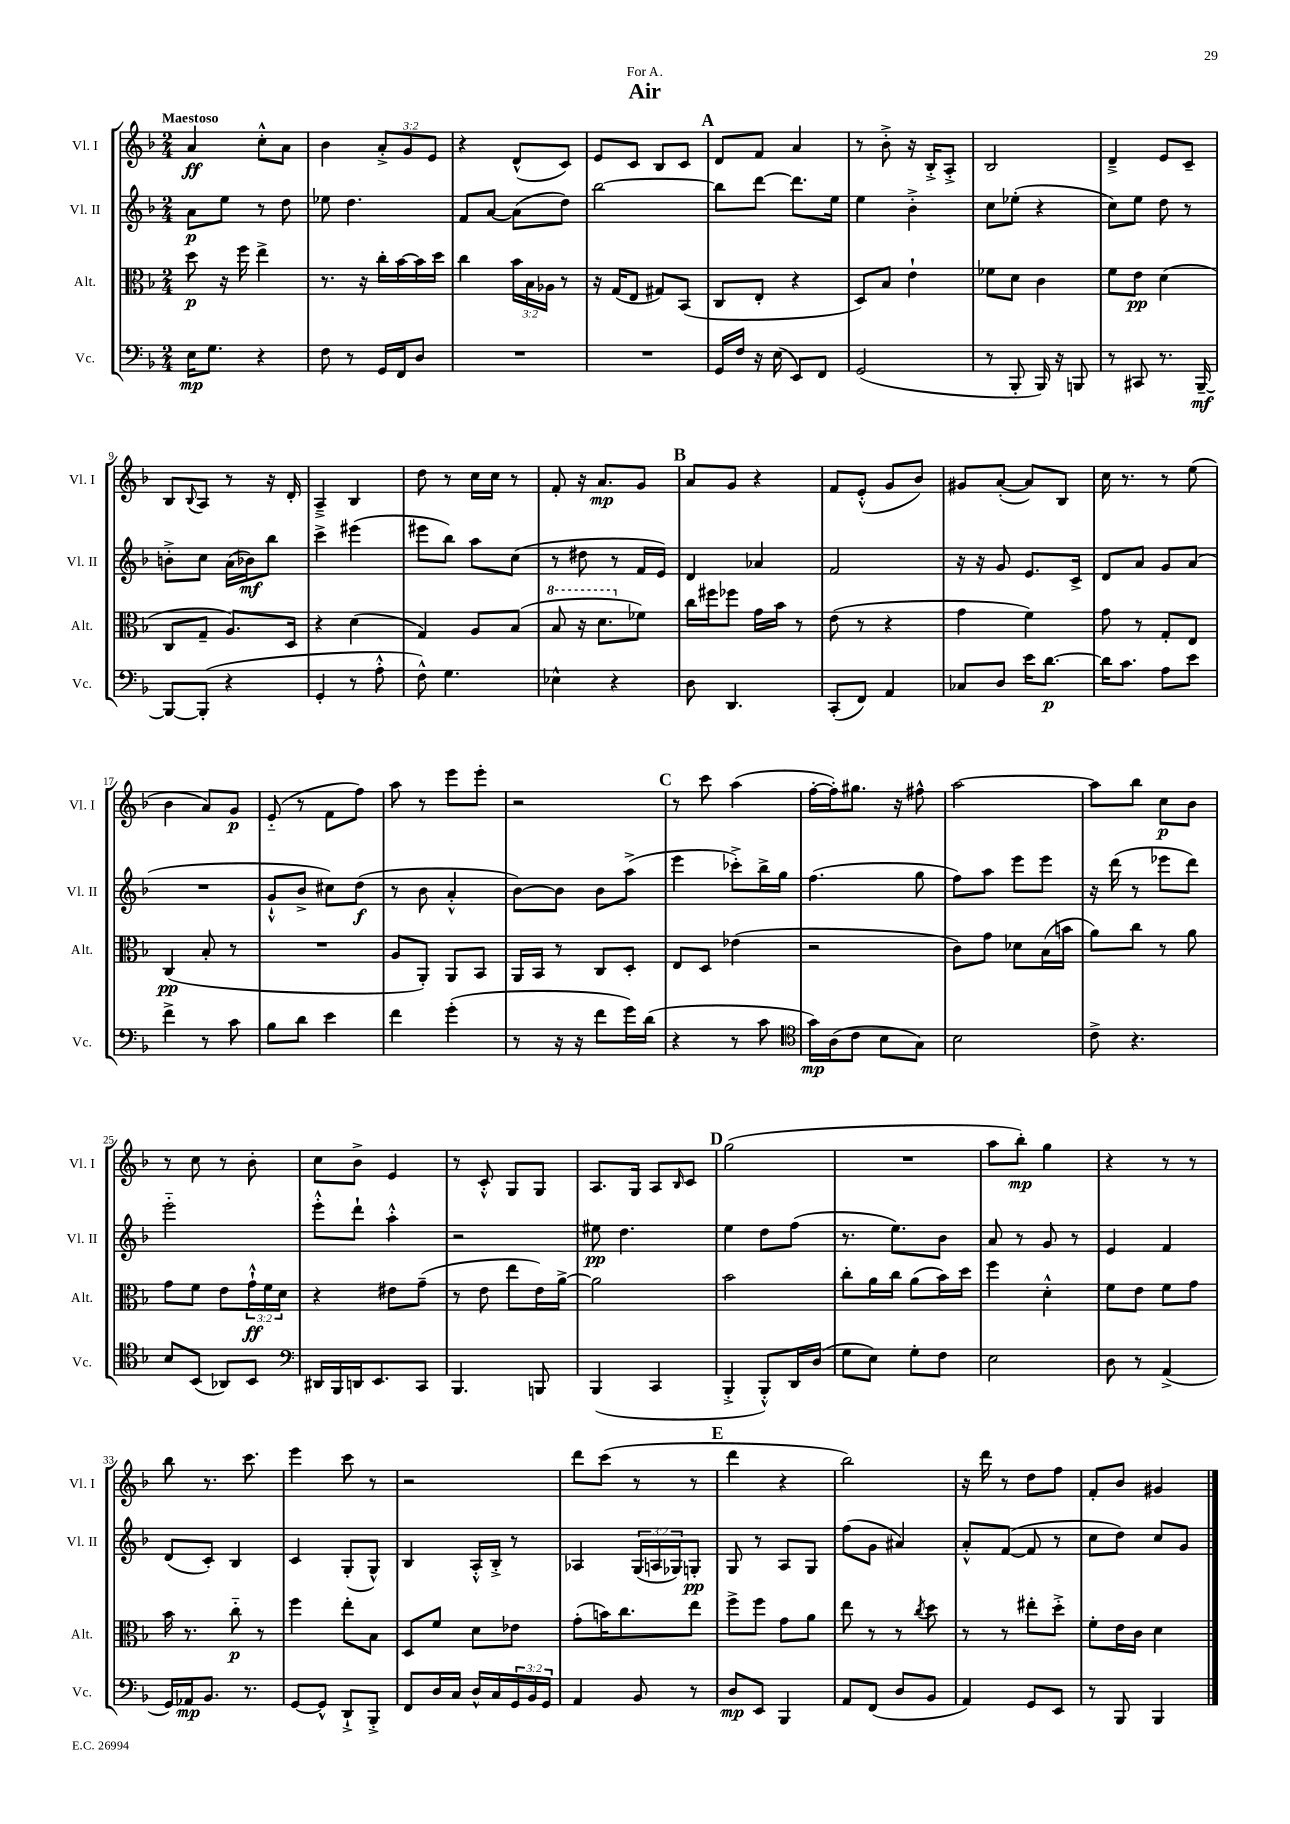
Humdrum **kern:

**kern	**dynam	**kern	**dynam	**kern	**dynam	**kern	**dynam
*part4	*part4	*part3	*part3	*part2	*part2	*part1	*part1
*staff4	*staff4	*staff3	*staff3	*staff2	*staff2	*staff1	*staff1
*I"Vc.	*	*I"Alt.	*	*I"Vl. II	*	*I"Vl. I	*
*I'Vc.	*	*I'Alt.	*	*I'Vl. II	*	*I'Vl. I	*
*clefF4	*	*clefC3	*	*clefG2	*	*clefG2	*
*k[b-]	*	*k[b-]	*	*k[b-]	*	*k[b-]	*
*M2/4	*	*M2/4	*	*M2/4	*	*M2/4	*
=1	=1	=1	=1	=1	=1	=1	=1
!	!	!	!	!	!	!LO:TX:a:B:t=Maestoso	!
16E\KL	mp	8dd\	p	8a\L	p	4a/	ff
8.G\J	.	.	.	.	.	.	.
.	.	16r	.	8ee\J	.	.	.
.	.	16ff\	.	.	.	.	.
4r	.	4ee^\	.	8r	.	8cc'^^\L	.
.	.	.	.	8dd\	.	8a\J	.
=2	=2	=2	=2	=2	=2	=2	=2
8F\	.	8.r	.	8ee-X\	.	4b-\	.
8r	.	.	.	4.dd\	.	.	.
.	.	16r	.	.	.	.	.
16GG/LL	.	16cc'\LL	.	.	.	12a'^/L	.
16FF/J	.	[16b-\	.	.	.	.	.
.	.	.	.	.	.	12g/	.
8D/J	.	16b-\]	.	.	.	.	.
.	.	.	.	.	.	12e/J	.
.	.	16dd\JJ	.	.	.	.	.
=3	=3	=3	=3	=3	=3	=3	=3
2r	.	4cc\	.	8f/L	.	4r	.
.	.	.	.	[8a/J	.	.	.
.	.	24b-\LL	.	(8a\L]	.	(8d^^/L	.
.	.	24B-\	.	.	.	.	.
.	.	24A-X\JJ	.	.	.	.	.
.	.	8r	.	8dd\J)	.	8c/J)	.
=4	=4	=4	=4	=4	=4	=4	=4
2r	.	16r	.	[2bb-\	.	8e/L	.
.	.	(16G/KL	.	.	.	.	.
.	.	8E/J	.	.	.	8c/J	.
.	.	8G#X/L)	.	.	.	8B-/L	.
.	.	(8BB-/J	.	.	.	8c/J	.
!!LO:REH:place=s1:t=A
=5	=5	=5	=5	=5	=5	=5	=5
16GG/LL	.	8C/L	.	8bb-\L]	.	8d/L	.
16F/JJ	.	.	.	.	.	.	.
16r	.	8E'/J	.	[8ddd\J	.	8f/J	.
(16E\	.	.	.	.	.	.	.
8EE/L)	.	4r	.	8.ddd\L]	.	4a/	.
8FF/J	.	.	.	.	.	.	.
.	.	.	.	16ee\Jk	.	.	.
=6	=6	=6	=6	=6	=6	=6	=6
(2GG/	.	8D/L)	.	4ee\	.	8r	.
.	.	8B-/J	.	.	.	8b-'^\	.
.	.	4e`\	.	4b-'^\	.	16r	.
.	.	.	.	.	.	16B-'^/KL	.
.	.	.	.	.	.	8A'^/J	.
=7	=7	=7	=7	=7	=7	=7	=7
8r	.	8f-X\L	.	8cc\L	.	2B-/	.
8BBB-'/	.	8d\J	.	(8ee-X'\J	.	.	.
16BBB-/)	.	4c\	.	4r	.	.	.
16r	.	.	.	.	.	.	.
8BBBn/	.	.	.	.	.	.	.
=8	=8	=8	=8	=8	=8	=8	=8
8r	.	8f\L	.	8cc\L)	.	4d~^/	.
8CC#X/	.	8e\J	pp	8ee\J	.	.	.
8.r	.	(4d\	.	8dd\	.	8e/L	.
.	.	.	.	8r	.	8c~/J	.
[16BBB-~/	mf	.	.	.	.	.	.
!!LO:LB:g=z
=9	=9	=9	=9	=9	=9	=9	=9
8BBB-/L_	.	8C/L	.	8bn'^\L	.	8B-/L	.
.	.	.	.	.	.	8qqB-/	.
(8BBB-'/J]	.	8G~/J	.	8cc\J	.	8A/J	.
4r	.	8.A/L)	.	(16a\LL	.	8r	.
.	.	.	.	16b-X\J)	mf	.	.
.	.	.	.	8bb-\J	.	16r	.
.	.	16D/Jk	.	.	.	16d'/	.
=10	=10	=10	=10	=10	=10	=10	=10
4GG'/	.	4r	.	4ccc^\	.	4A~^/	.
8r	.	(4d\	.	(4eee#X\	.	4B-/	.
8A'^^\	.	.	.	.	.	.	.
=11	=11	=11	=11	=11	=11	=11	=11
8F^^\)	.	4G/)	.	8eee#X\L	.	8dd\	.
4.G\	.	.	.	8bb-\J)	.	8r	.
.	.	8A/L	.	8aa\L	.	16cc\LL	.
.	.	.	.	.	.	16cc\JJ	.
.	.	(8B-/J	.	(8cc\J	.	8r	.
=12	=12	=12	=12	=12	=12	=12	=12
*	*	*8va	*	*	*	*	*
4E-X^^\	.	8b-/	.	8r	.	8f'/	.
.	.	16r	.	8dd#X\	.	16r	.
.	.	8.dd\L	.	.	.	8.a/L	mp
4r	.	.	.	8r	.	.	.
*	*	*X8va	*	*	*	*	*
.	.	8f-X\J)	.	16f/LL	.	8g/J	.
.	.	.	.	16e/JJ)	.	.	.
!!LO:REH:place=s1:t=B
=13	=13	=13	=13	=13	=13	=13	=13
8D\	.	16cc\LL	.	4d/	.	8a/L	.
.	.	16ff#X\J	.	.	.	.	.
4.DD/	.	8ff-X\J	.	.	.	8g/J	.
.	.	16g\LL	.	4a-X/	.	4r	.
.	.	16b-\JJ	.	.	.	.	.
.	.	8r	.	.	.	.	.
=14	=14	=14	=14	=14	=14	=14	=14
(8CC'/L	.	(8e\	.	2f/	.	8f/L	.
8FF/J)	.	8r	.	.	.	(8e'^^/J	.
4AA/	.	4r	.	.	.	8g/L	.
.	.	.	.	.	.	8b-/J)	.
=15	=15	=15	=15	=15	=15	=15	=15
8C-X/L	.	4g\	.	16r	.	8g#X/L	.
.	.	.	.	16r	.	.	.
8D/J	.	.	.	8g/	.	([8a'/J	.
16e\KL	.	4f\)	.	8.e/L	.	8a/L])	.
[8.d\J	p	.	.	.	.	.	.
.	.	.	.	.	.	8B-/J	.
.	.	.	.	16c^/Jk	.	.	.
=16	=16	=16	=16	=16	=16	=16	=16
16d\KL]	.	8g\	.	8d/L	.	16cc\	.
8.c\J	.	.	.	.	.	8.r	.
.	.	8r	.	8a/J	.	.	.
8A\L	.	8G'/L	.	8g/L	.	8r	.
8e\J	.	8E/J	.	(8a/J	.	(8ee\	.
!!LO:LB:g=z
=17	=17	=17	=17	=17	=17	=17	=17
4f^\	.	(4C/	pp	2r	.	4b-\	.
8r	.	8B-'/	.	.	.	8a/L)	.
8c\	.	8r	.	.	.	8g/J	p
=18	=18	=18	=18	=18	=18	=18	=18
8B-\L	.	2r	.	8g`^^/L	.	(8e/	.
8d\J	.	.	.	8b-^/J	.	8r	.
4e\	.	.	.	8cc#X\L)	.	8f\L	.
.	.	.	.	(8dd\J	f	8ff\J)	.
=19	=19	=19	=19	=19	=19	=19	=19
4f\	.	8A/L	.	8r	.	8aa\	.
.	.	8AA'/J)	.	8b-\	.	8r	.
(4g'\	.	8AA/L	.	4a'^^/	.	8eee\L	.
.	.	8BB-/J	.	.	.	8eee'\J	.
=20	=20	=20	=20	=20	=20	=20	=20
8r	.	16AA/LL	.	[8b-\L)	.	2r	.
.	.	16BB-/JJ	.	.	.	.	.
16r	.	8r	.	8b-\J]	.	.	.
16r	.	.	.	.	.	.	.
8f\L	.	8C/L	.	8b-\L	.	.	.
16g\L)	.	8D'/J	.	(8aa^\J	.	.	.
(16d\JJ	.	.	.	.	.	.	.
!!LO:REH:place=s1:t=C
=21	=21	=21	=21	=21	=21	=21	=21
4r	.	8E/L	.	4eee\	.	8r	.
.	.	8D/J	.	.	.	8ccc\	.
8r	.	(4e-X\	.	8ccc-X'^\L)	.	(4aa\	.
8c\	.	.	.	16bb-^\L	.	.	.
.	.	.	.	16gg\JJ	.	.	.
=22	=22	=22	=22	=22	=22	=22	=22
*clefC4	*	*	*	*	*	*	*
16g\LL)	mp	2r	.	(4.ff\	.	[16ff'\LL	.
(16A\J	.	.	.	.	.	16ff'\J])	.
8c\J	.	.	.	.	.	8.gg#X\J	.
8B-\L	.	.	.	.	.	.	.
.	.	.	.	.	.	16r	.
8G\J)	.	.	.	8gg\	.	8ff#X^^\	.
=23	=23	=23	=23	=23	=23	=23	=23
2B-\	.	8c\L)	.	8ff\L)	.	[2aa\	.
.	.	8g\J	.	8aa\J	.	.	.
.	.	8d-X\L	.	8eee\L	.	.	.
.	.	(16B-\L	.	8eee\J	.	.	.
.	.	16bn\JJ	.	.	.	.	.
=24	=24	=24	=24	=24	=24	=24	=24
8c^\	.	8a\L)	.	16r	.	8aa\L]	.
.	.	.	.	(16ddd\	.	.	.
4.r	.	8cc\J	.	8r	.	8bb-\J	.
.	.	8r	.	8eee-X\L	.	8cc\L	p
.	.	8a\	.	8ddd\J)	.	8b-\J	.
!!LO:LB:g=z
=25	=25	=25	=25	=25	=25	=25	=25
8B-/L	.	8g\L	.	2eee\	.	8r	.
(8BB-/J	.	8f\J	.	.	.	8cc\	.
8AA-X/L)	.	8e\L	.	.	.	8r	.
8BB-/J	.	24g`^^\L	ff	.	.	8b-'\	.
.	.	24f\	.	.	.	.	.
.	.	24d\JJ	.	.	.	.	.
=26	=26	=26	=26	=26	=26	=26	=26
*clefF4	*	*	*	*	*	*	*
16DD#X/LL	.	4r	.	8eee'^^\L	.	8cc\L	.
16BBB-/	.	.	.	.	.	.	.
16DDn/J	.	.	.	8ddd`\J	.	8b-^\J	.
8.EE/	.	.	.	.	.	.	.
.	.	8e#X\L	.	4aa'^^\	.	4e/	.
8CC/J	.	(8g~\J	.	.	.	.	.
=27	=27	=27	=27	=27	=27	=27	=27
4.BBB-/	.	8r	.	2r	.	8r	.
.	.	8e\	.	.	.	8c'^^/	.
.	.	8ee\L	.	.	.	8G/L	.
8BBBn/	.	16e\L)	.	.	.	8G/J	.
.	.	[16a^\JJ	.	.	.	.	.
=28	=28	=28	=28	=28	=28	=28	=28
(4BBB-/	.	2a\]	.	8ee#X\	pp	8.A/L	.
.	.	.	.	4.dd\	.	.	.
.	.	.	.	.	.	16G/Jk	.
4CC/	.	.	.	.	.	8A/L	.
.	.	.	.	.	.	16qqB-/	.
.	.	.	.	.	.	8c/J	.
!!LO:REH:place=s1:t=D
=29	=29	=29	=29	=29	=29	=29	=29
4BBB-'^/	.	2b-\	.	4ee\	.	(2gg\	.
8BBB-'^^/L)	.	.	.	8dd\L	.	.	.
16DD/L	.	.	.	(8ff\J	.	.	.
(16D/JJ	.	.	.	.	.	.	.
=30	=30	=30	=30	=30	=30	=30	=30
8G\L	.	8cc'\L	.	8.r	.	2r	.
8E\J)	.	16a\L	.	.	.	.	.
.	.	16cc\JJ	.	8.ee\L)	.	.	.
8G'\L	.	(8a\L	.	.	.	.	.
8F\J	.	16b-\L)	.	8b-\J	.	.	.
.	.	16dd\JJ	.	.	.	.	.
=31	=31	=31	=31	=31	=31	=31	=31
2E\	.	4ff\	.	8a/	.	8aa\L	.
.	.	.	.	8r	.	8bb-'\J)	mp
.	.	4d'^^\	.	8g/	.	4gg\	.
.	.	.	.	8r	.	.	.
=32	=32	=32	=32	=32	=32	=32	=32
8D\	.	8f\L	.	4e/	.	4r	.
8r	.	8e\J	.	.	.	.	.
(4AA^/	.	8f\L	.	4f/	.	8r	.
.	.	8g\J	.	.	.	8r	.
!!LO:LB:g=z
=33	=33	=33	=33	=33	=33	=33	=33
16GG/LL)	.	16b-\	.	(8d/L	.	8bb-\	.
16AA-X/J	mp	8.r	.	.	.	.	.
8.BB-/J	.	.	.	8c'/J)	.	8.r	.
.	.	8cc\	p	4B-/	.	.	.
8.r	.	.	.	.	.	8.ccc\	.
.	.	8r	.	.	.	.	.
=34	=34	=34	=34	=34	=34	=34	=34
[8GG/L	.	4ff\	.	4c/	.	4eee\	.
8GG^^/J]	.	.	.	.	.	.	.
8DD`^/L	.	8ee'\L	.	(8G'/L	.	8ccc\	.
8BBB-'^/J	.	8B-\J	.	8G^^/J)	.	8r	.
=35	=35	=35	=35	=35	=35	=35	=35
8FF/L	.	8D/L	.	4B-/	.	2r	.
16D/L	.	8f/J	.	.	.	.	.
16C/JJ	.	.	.	.	.	.	.
16D^^/LL	.	8d\L	.	16A'^^/LL	.	.	.
16C/	.	.	.	16B-'^/JJ	.	.	.
24GG/	.	8e-X\J	.	8r	.	.	.
24BB-/	.	.	.	.	.	.	.
24GG/JJ	.	.	.	.	.	.	.
=36	=36	=36	=36	=36	=36	=36	=36
4AA/	.	(8g'\L	.	4A-X/	.	8ddd\L	.
.	.	16bn\K)	.	.	.	(8ccc\J	.
.	.	8.cc\	.	.	.	.	.
8BB-/	.	.	.	(24G/LL	.	8r	.
.	.	.	.	24An/	.	.	.
.	.	.	.	24G-X/J)	.	.	.
8r	.	8ee\J	.	8Gn'/J	pp	8r	.
!!LO:REH:place=s1:t=E
=37	=37	=37	=37	=37	=37	=37	=37
8D/L	mp	8ff^\L	.	8G/	.	4ddd\	.
8EE/J	.	8ff\J	.	8r	.	.	.
4BBB-/	.	8g\L	.	8A/L	.	4r	.
.	.	8a\J	.	8G/J	.	.	.
=38	=38	=38	=38	=38	=38	=38	=38
8AA/L	.	8ee\	.	(8ff\L	.	2bb-\)	.
(8FF/J	.	8r	.	8g\J	.	.	.
8D/L	.	8r	.	4a#X/)	.	.	.
.	.	8qcc/	.	.	.	.	.
8BB-/J	.	8dd\	.	.	.	.	.
=39	=39	=39	=39	=39	=39	=39	=39
4AA/)	.	8r	.	8a'^^/L	.	16r	.
.	.	.	.	.	.	16ddd\	.
.	.	8r	.	([8f/J	.	8r	.
8GG/L	.	8ee#X'\L	.	8f/]	.	8dd\L	.
8EE/J	.	8dd'^\J	.	8r	.	8ff\J	.
=40	=40	=40	=40	=40	=40	=40	=40
8r	.	8f'\L	.	8cc\L	.	8f'/L	.
8BBB-/	.	16e\L	.	8dd\J)	.	8b-/J	.
.	.	16c\JJ	.	.	.	.	.
4BBB-/	.	4d\	.	8cc/L	.	4g#X/	.
.	.	.	.	8g/J	.	.	.
==	==	==	==	==	==	==	==
*-	*-	*-	*-	*-	*-	*-	*-
